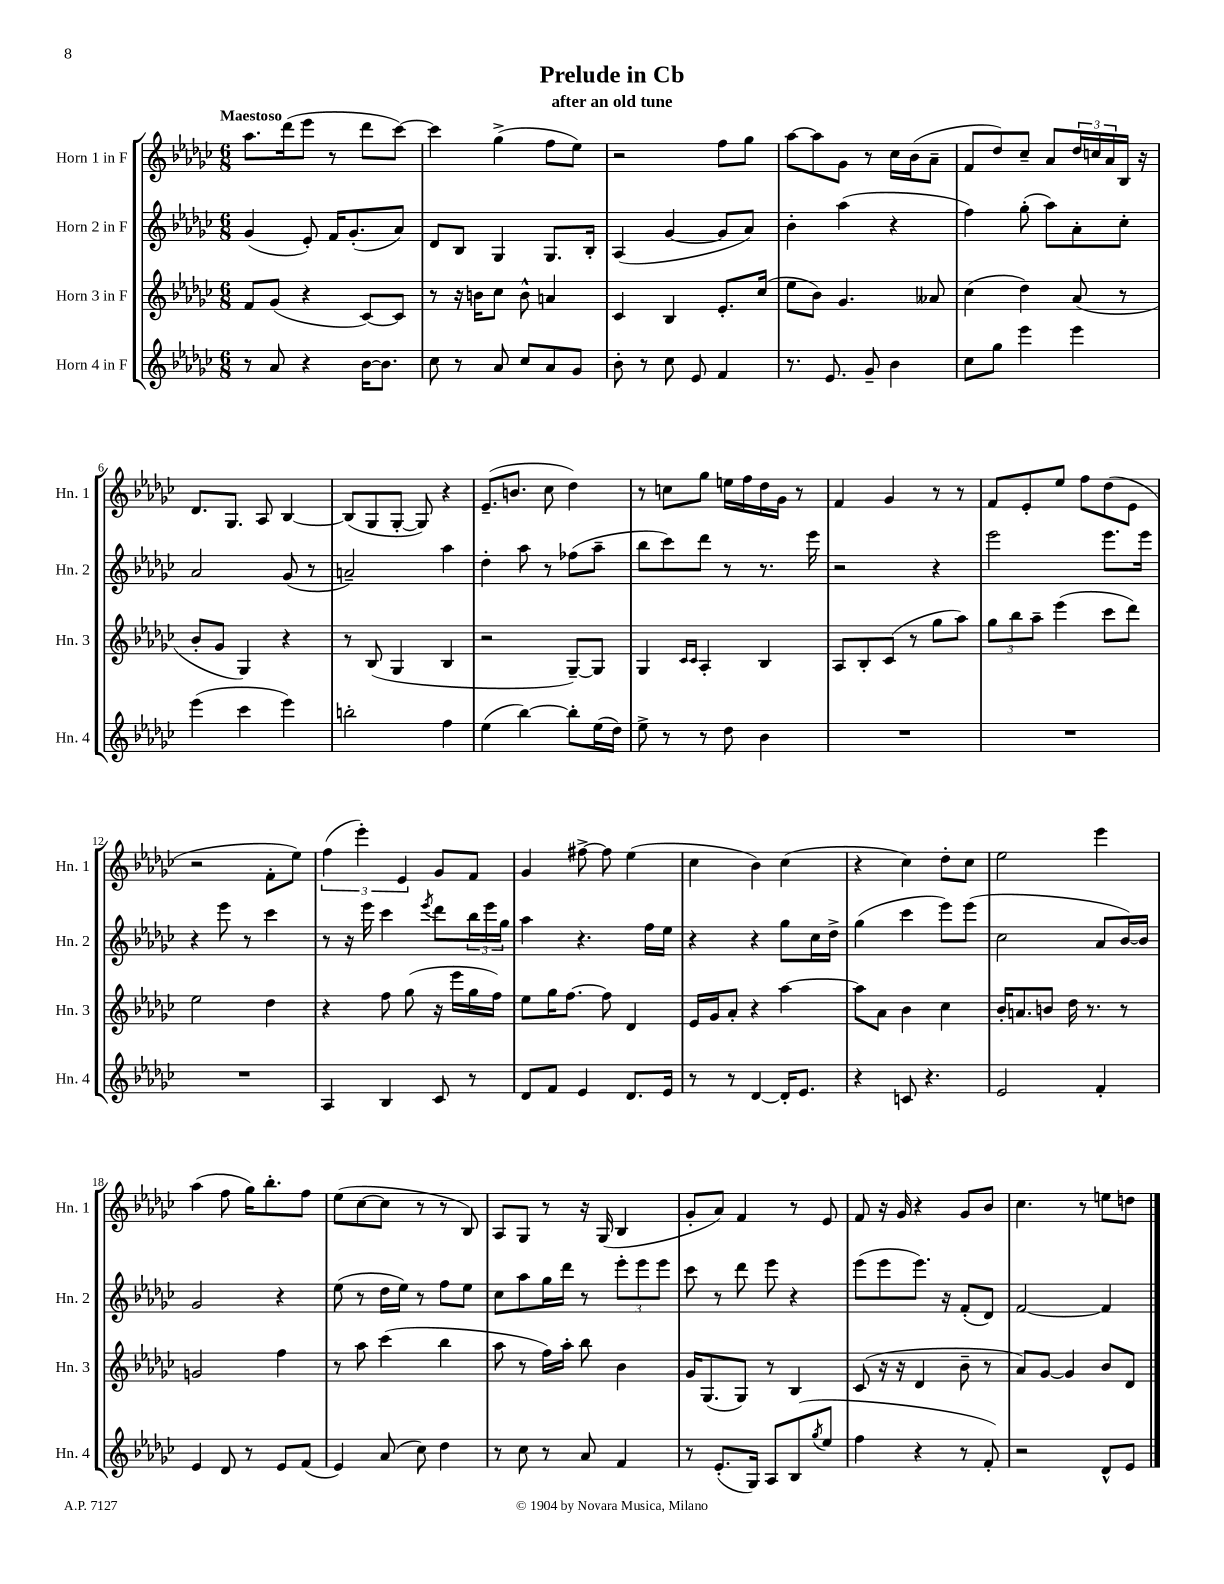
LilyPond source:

\header { title = "Prelude in Cb" subtitle = "after an old tune" }
<<
\new StaffGroup <<
\new Staff = "s0" \with { instrumentName = "Horn 1 in F" shortInstrumentName = "Hn. 1" } {
    \clef treble \key ges \major \numericTimeSignature \time 6/8 \tempo "Maestoso"
    aes''8. des'''16( ees'''8 r8 des'''8 ces'''8~) |
    ces'''4 ges''4->( f''8 ees''8) |
    r2 f''8 ges''8 |
    aes''8~ aes''8 ges'8 r8 ces''16 bes'16( aes'8-- |
    f'8 des''8) ces''8-- aes'8 \tuplet 3/2 { des''16 c''16 aes'16 } bes16 r16 |
    des'8. ges8. aes8 bes4~ |
    bes8( ges8 ges8~-. ges8) r4 |
    ees'8.--( b'8. ces''8 des''4) |
    r8 c''8 ges''8 e''16 f''16 des''16 ges'16 r8 |
    f'4 ges'4 r8 r8 |
    f'8 ees'8-. ees''8 f''8 des''8( ees'8 |
    r2 f'8-. ees''8) |
    \tuplet 3/2 { f''4( ees'''4-.) ees'4 } ges'8 f'8 |
    ges'4 fis''8~-> fis''8 ees''4( |
    ces''4 bes'4) ces''4( |
    r4 ces''4) des''8-. ces''8 |
    ees''2 ees'''4 |
    aes''4( f''8 ges''16) bes''8.-. f''8 |
    ees''8( ces''8~ ces''8 r8 r8 bes8) |
    aes8 ges8 r8 r16 ges16( bes4 |
    ges'8-. aes'8) f'4 r8 ees'8 |
    f'8 r16 ges'16 r4 ges'8 bes'8 |
    ces''4. r8 e''8 d''8 \bar "|." |
}
\new Staff = "s1" \with { instrumentName = "Horn 2 in F" shortInstrumentName = "Hn. 2" } {
    \clef treble \key ges \major \numericTimeSignature \time 6/8
    ges'4( ees'8-.) f'16 ges'8.-.( aes'8) |
    des'8 bes8 ges4 ges8. bes16-. |
    aes4( ges'4~ ges'8 aes'8) |
    bes'4-. aes''4( r4 |
    f''4) ges''8-.( aes''8) aes'8-. ces''8-. |
    aes'2 ges'8( r8 |
    a'2--) aes''4 |
    des''4-. aes''8 r8 fes''8( aes''8-- |
    bes''8 ces'''8) des'''8 r8 r8. ees'''16 |
    r2 r4 |
    ees'''2 ees'''8. ees'''16 |
    r4 ees'''8 r8 ces'''4 |
    r8 r16 ees'''16 ces'''4 \acciaccatura { ees'''8 } des'''8 \tuplet 3/2 { bes''16 ees'''16 ges''16 } |
    aes''4 r4. f''16 ees''16 |
    r4 r4 ges''8 ces''16 des''16-> |
    ges''4( ces'''4 ees'''8) ees'''8( |
    ces''2 aes'8 bes'16~) bes'16 |
    ges'2 r4 |
    ees''8( r8 des''16 ees''16) r8 f''8 ees''8 |
    ces''8 aes''8 ges''16 des'''16 r8 \tuplet 3/2 { ees'''8-. ees'''8 ees'''8 } |
    ces'''8 r8 des'''8 ees'''8 r4 |
    ees'''8( ees'''8 ees'''8.) r16 f'8-.( des'8) |
    f'2~ f'4 \bar "|." |
}
\new Staff = "s2" \with { instrumentName = "Horn 3 in F" shortInstrumentName = "Hn. 3" } {
    \clef treble \key ges \major \numericTimeSignature \time 6/8
    f'8 ges'8( r4 ces'8~) ces'8 |
    r8 r16 b'16 ces''8 b'8-^ a'4 |
    ces'4 bes4 ees'8.-. ces''16( |
    ees''8 bes'8) ges'4. aeses'8 |
    ces''4( des''4) aes'8( r8 |
    bes'8-. ges'8 ges4) r4 |
    r8 bes8( ges4 bes4 |
    r2 ges8~--) ges8 |
    ges4 \grace { ces'16 ces'16 } aes4-. bes4 |
    aes8 bes8-. ces'8( r8 ges''8 aes''8) |
    \tuplet 3/2 { ges''8 bes''8 aes''8-- } ees'''4( ces'''8 des'''8) |
    ees''2 des''4 |
    r4 f''8 ges''8( r16 ees'''16 ges''16 f''16) |
    ees''8 ges''16 f''8.~ f''8 des'4 |
    ees'16 ges'16 aes'8-. r4 aes''4~ |
    aes''8 aes'8 bes'4 ces''4 |
    bes'16-. a'8. b'8 des''16 r8. r8 |
    g'2 f''4 |
    r8 aes''8 ces'''4( bes''4 |
    aes''8 r8 f''16) aes''16-. bes''8 bes'4 |
    ges'16 ges8.( ges8) r8 bes4 |
    ces'8( r16 r16 des'4 bes'8-- r8 |
    aes'8) ges'8~ ges'4 bes'8 des'8 \bar "|." |
}
\new Staff = "s3" \with { instrumentName = "Horn 4 in F" shortInstrumentName = "Hn. 4" } {
    \clef treble \key ges \major \numericTimeSignature \time 6/8
    r8 aes'8 r4 bes'16~ bes'8. |
    ces''8 r8 aes'8 ces''8 aes'8 ges'8 |
    bes'8-. r8 ces''8 ees'8 f'4 |
    r8. ees'8. ges'8-- bes'4 |
    ces''8 ges''8 ees'''4 ees'''4 |
    ees'''4( ces'''4 ees'''4) |
    b''2-. f''4 |
    ees''4( bes''4~) bes''8-. ees''16( des''16) |
    ees''8-> r8 r8 des''8 bes'4 |
    R2. |
    R2. |
    R2. |
    aes4 bes4 ces'8 r8 |
    des'8 f'8 ees'4 des'8. ees'16 |
    r8 r8 des'4~ des'16-. ees'8. |
    r4 c'8 r4. |
    ees'2 f'4-. |
    ees'4 des'8 r8 ees'8 f'8( |
    ees'4) aes'8( ces''8) des''4 |
    r8 ces''8 r8 aes'8 f'4 |
    r8 ees'8.-.( ges16) aes8 bes8( \acciaccatura { ges''8 } ees''8 |
    f''4 r4 r8 f'8-.) |
    r2 des'8-^ ees'8 \bar "|." |
}
>>
>>
